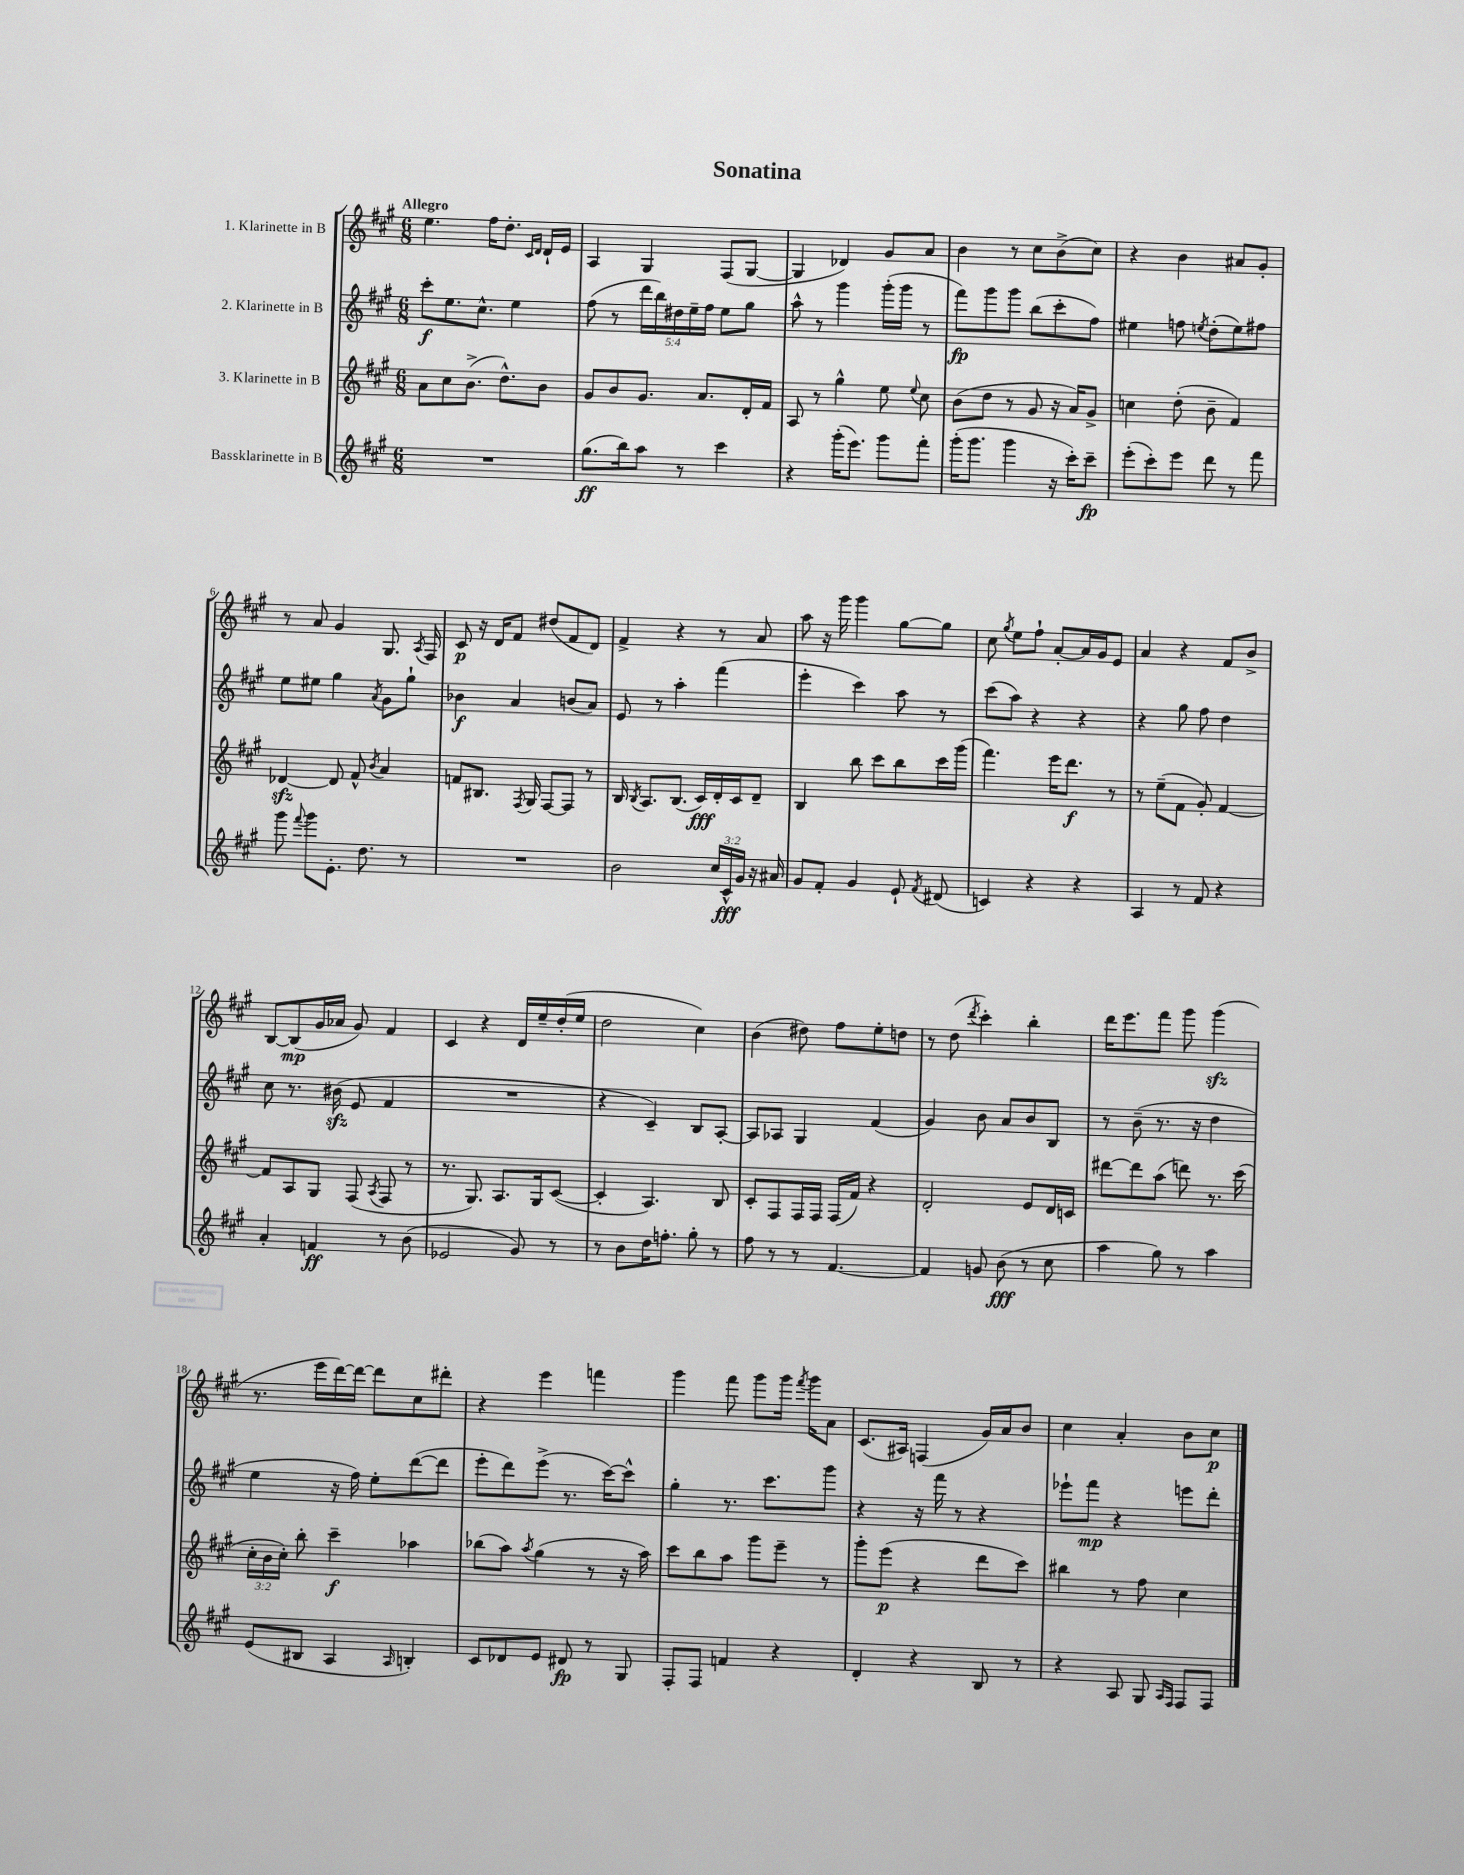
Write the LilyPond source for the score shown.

\header { title = "Sonatina" }
<<
\new StaffGroup <<
\new Staff = "s0" \with { instrumentName = "1. Klarinette in B" } {
    \clef treble \key a \major \numericTimeSignature \time 6/8 \tempo "Allegro"
    \autoBeamOff e''4. fis''16[ d''8.]-. \grace { cis'16[ d'16] } d'16[-! e'16] |
    a4 gis4 fis8[( gis8]~ |
    gis4 des'4) gis'8[ a'8] |
    b'4 r8 cis''8[ b'8->( cis''8]) |
    r4 b'4 ais'8[ gis'8]-. |
    r8 a'8 gis'4 gis8. \acciaccatura { a8 } fis16 |
    cis'8\p r16 d'16[ fis'8] dis''8[( fis'8 d'8]) |
    fis'4-> r4 r8 a'8 |
    a''8 r16 gis'''16 gis'''4 gis''8[~ gis''8] |
    cis''8 \acciaccatura { gis''8 } e''8[ fis''8]-! a'8[~-. a'16 gis'16 e'8] |
    a'4 r4 fis'8[ b'8]-> |
    b8[~ b8\mp( gis'16 aes'16] gis'8) fis'4 |
    cis'4 r4 d'16[ e''16-- d''16-.( e''16] |
    d''2 cis''4) |
    b'4( dis''8) fis''8[ e''8-. d''8] |
    r8 d''8( \acciaccatura { d'''8 } cis'''4-.) b''4-. |
    d'''16[ e'''8. fis'''8] gis'''8 gis'''4\sfz( |
    r8. e'''16[ d'''16~) d'''16]~ d'''8[ cis''8 dis'''8]-. |
    r4 e'''4 f'''4 |
    gis'''4 fis'''8 gis'''8[ gis'''16] \acciaccatura { fis'''8 } gis'''16[ a'8] |
    cis'8.[( ais16]) f4( gis'16[) a'16 b'8] |
    cis''4 a'4-. b'8[ cis''8]\p \bar "|." |
}
\new Staff = "s1" \with { instrumentName = "2. Klarinette in B" } {
    \clef treble \key a \major \numericTimeSignature \time 6/8 \override Staff.TupletNumber.text = #tuplet-number::calc-fraction-text
    \autoBeamOff cis'''8[-.\f e''8. cis''8.]-^ e''4 |
    fis''8( r8 \tuplet 5/4 { d'''16[ b''16) dis''16 e''16-- fis''16] } e''8[ gis''8] |
    a''8-^ r8 gis'''4 gis'''16[-.( gis'''16] r8 |
    fis'''8[\fp) gis'''8 gis'''8] b''8[( cis'''8-. fis''8]) |
    eis''4 f''8 \acciaccatura { e''8 } d''8[-.( e''8) fis''8] |
    e''8[ eis''8] gis''4 \acciaccatura { a'8 } gis'8[ gis''8]-! |
    bes'4\f a'4 b'8[( a'8]) |
    e'8 r8 a''4-. fis'''4( |
    e'''4-. cis'''4) a''8 r8 |
    cis'''8[( a''8]) r4 r4 |
    r4 gis''8 fis''8 d''4 |
    cis''8 r8. bis'16\sfz( e'8 fis'4 |
    R2. |
    r4 cis'4--) b8[ a8]~-. |
    a8[ aes8] gis4 fis'4( |
    gis'4) b'8 a'8[ b'8 b8] |
    r8 b'8--( r8. r16 d''4 |
    e''4 r16 fis''16) e''8[-. d'''8~( d'''8] |
    e'''8[-. d'''8) e'''8]->( r8. cis'''16[~) cis'''8]-^ |
    gis''4-. r8. cis'''8.[ gis'''8] |
    r4 r16 fis'''16 r8 r4 |
    ees'''8[-! fis'''8]\mp r4 e'''8[ d'''8]-. \bar "|." |
}
\new Staff = "s2" \with { instrumentName = "3. Klarinette in B" } {
    \clef treble \key a \major \numericTimeSignature \time 6/8 \override Staff.TupletNumber.text = #tuplet-number::calc-fraction-text
    \autoBeamOff a'8[ cis''8 b'8.]->( d''8.[-^) b'8] |
    gis'8[ b'8 gis'8.] a'8.[ d'16-. fis'16] |
    a8 r8 gis''4-^ e''8 \appoggiatura { e''8 } cis''8 |
    b'8[( d''8] r8 gis'8 r16 a'16[) gis'8]-> |
    c''4 d''8-.( b'8-- fis'4) |
    des'4~\sfz des'8 fis'8-^ \acciaccatura { b'8 } a'4 |
    f'8[ bis8.] \acciaccatura { fis8 } gis16 fis8[~ fis8] r8 |
    b16 \acciaccatura { b8 } a8.[ b8.]( cis'16[\fff) d'16-. cis'16 d'8]-- |
    b4 b''8 cis'''8[ b''8 cis'''16 gis'''16]( |
    fis'''4.) e'''16[ d'''8.]\f r8 |
    r8 e''8[--( fis'8] gis'8-.) fis'4~ |
    fis'8[ a8 gis8] fis8( \acciaccatura { a8 } fis8 r8 |
    r8. gis8.) a8.[ gis16 cis'8]~( |
    cis'4-. a4.) b8 |
    cis'8[-. fis8 fis16 fis16] fis16[( fis'16]) r4 |
    d'2-. e'8[ d'16 c'16] |
    dis'''8[~ dis'''8 a''8]( d'''8) r8. cis'''16( |
    \tuplet 3/2 { cis''16[-. b'16 cis''16]-.) } b''8-. cis'''4--\f aes''4 |
    bes''8[( a''8]) \acciaccatura { a''8 } gis''4( r8 r16 a''16) |
    cis'''8[ b''8 a''8] gis'''8[ e'''8]-- r8 |
    gis'''8[-. e'''8]\p( r4 d'''8[ cis'''8]) |
    bis''4 r8 fis''8 cis''4 \bar "|." |
}
\new Staff = "s3" \with { instrumentName = "Bassklarinette in B" } {
    \clef treble \key a \major \numericTimeSignature \time 6/8 \override Staff.TupletNumber.text = #tuplet-number::calc-fraction-text
    \autoBeamOff R2. |
    gis''8.[\ff( b''16) a''8] r8 cis'''4 |
    r4 gis'''16[-.( e'''8.]) gis'''8[ fis'''8]-. |
    gis'''16[-.( gis'''8.] gis'''4 r16 cis'''16[-.) cis'''8]--\fp |
    e'''8[-.( cis'''8-.) e'''8] d'''8 r8 fis'''8 |
    gis'''8 \appoggiatura { fis'''8 } gis'''8[ e'8.]-. d''8. r8 |
    R2. |
    b'2 \tuplet 3/2 { cis''16[ cis'16-^\fff gis'16] } r16 ais'16 |
    gis'8[ fis'8]-. gis'4 e'8-! \acciaccatura { fis'8 } dis'8( |
    c'4) r4 r4 |
    a4 r8 fis'8 r4 |
    a'4-. f'4\ff r8 b'8( |
    ees'2 gis'8) r8 |
    r8 b'8[ d''16 f''8.]-. gis''8-. r8 |
    fis''8 r8 r8 fis'4.~ |
    fis'4 g'8 b'8\fff( r8 cis''8 |
    a''4 gis''8) r8 a''4 |
    e'8[( bis8] a4 \grace { a16 } b4-.) |
    cis'8[ des'8 e'8] dis'8\fp r8 gis8 |
    fis8[-. fis8] f'4 r4 |
    d'4-. r4 b8 r8 |
    r4 a8 gis8 \grace { a16[ fis16] } fis8[ fis8] \bar "|." |
}
>>
>>
